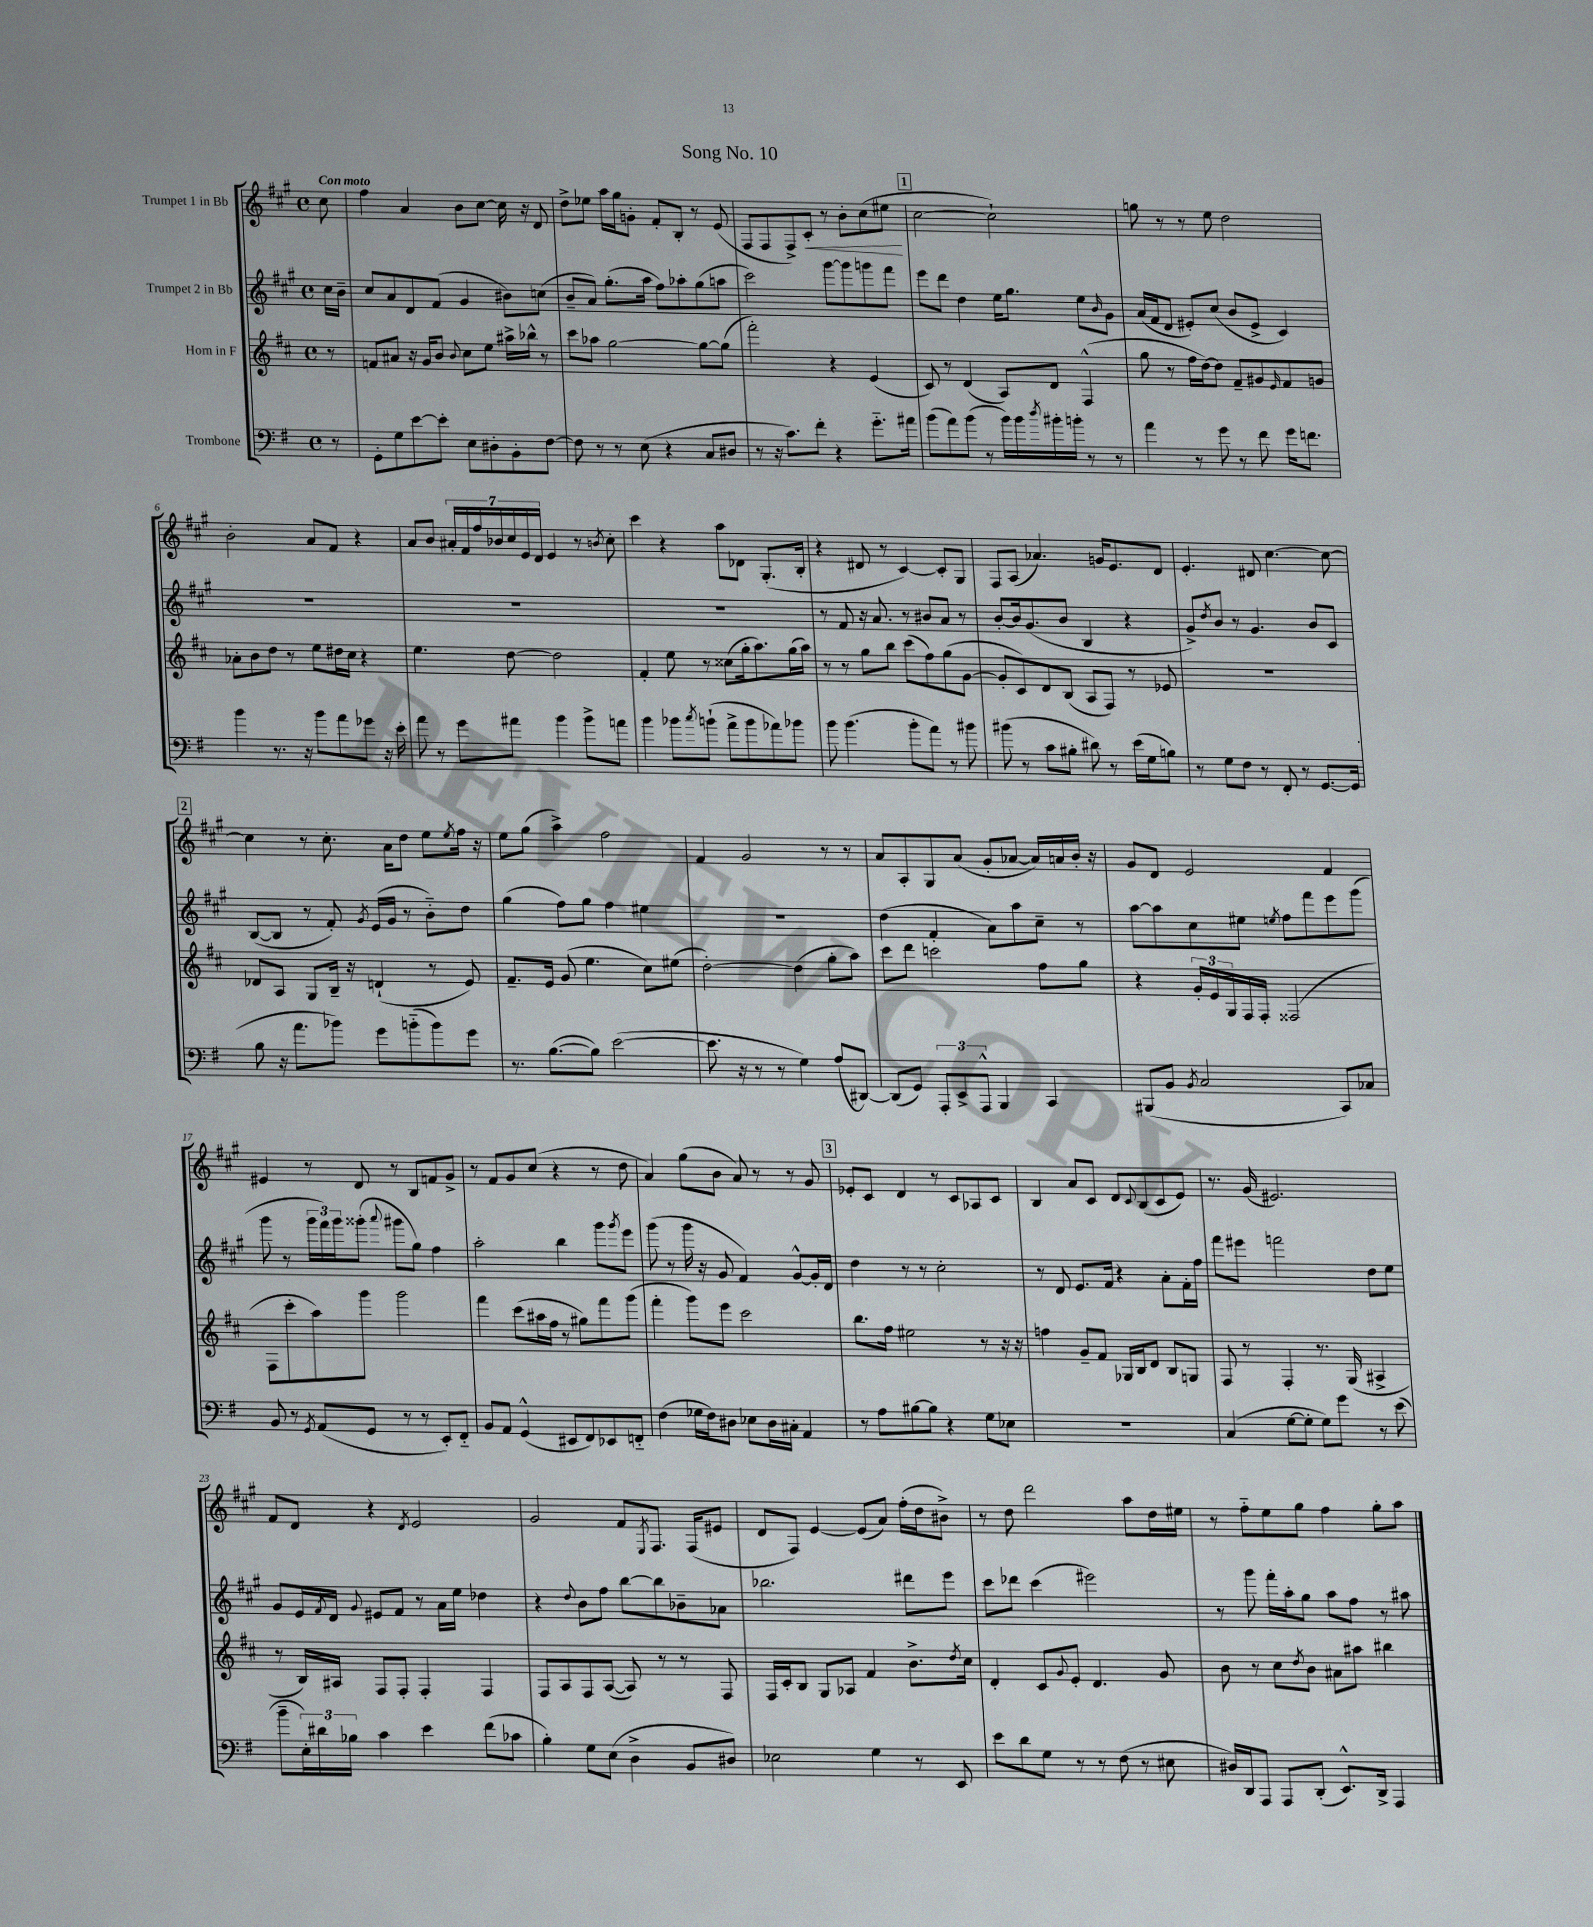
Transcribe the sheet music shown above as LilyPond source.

\header { title = "Song No. 10" }
<<
\new StaffGroup <<
\new Staff = "s0" \with { instrumentName = "Trumpet 1 in Bb" } {
    \clef treble \key a \major \defaultTimeSignature \time 4/4 \partial 8 \tempo "Con moto"
    cis''8 |
    fis''4 a'4 b'8 cis''8~ cis''16 r16 d'8 |
    d''8-> ees''8 a''16 gis''16 g'8-. fis'8-. b8-. r8 e'8( |
    fis8 fis8 fis8->) cis'8-.\< r8 b'8-. cis''8( eis''8\! |
    \mark \markup { \box "1" } cis''2~ cis''2-!) |
    g''8 r8 r8 e''8 d''2 |
    b'2-. a'8 fis'8 r4 |
    a'8 b'8 \tuplet 7/4 { ais'16-. fis'16 fis''16 bes'16 cis''16 e'16 d'16 } e'4 r8 \acciaccatura { b'8 } cis''8-. |
    cis'''4 r4 a''8 des'8 gis8.-.( b16-. |
    r4 dis'8 r8 cis'4~) cis'8-. gis8 |
    fis8 a8( aes'4.) g'16 e'8. d'8 |
    e'4.-. dis'8 cis''4.~ cis''8~ |
    \mark \markup { \box "2" } cis''4 r8 cis''8.-. a'16 d''8 e''8 \acciaccatura { e''8 } fis''16 r16 |
    e''8 gis''8( a''4->) fis''2 |
    fis'4 gis'2 r8 r8 |
    a'8 a8-. gis8 a'8( gis'8-. aes'8~ aes'16) a'16 b'16-. r16 |
    gis'8 d'8 e'2 fis'4 |
    eis'4 r8 d'8 r8 b8 f'8 gis'8-> |
    r8 fis'8 gis'8 cis''8( r4 r8 d''8 |
    a'4) gis''8( b'8 a'8) r8 r8 gis'8 |
    \mark \markup { \box "3" } ees'8-. cis'8 d'4 r8 cis'8 aes8 cis'8 |
    b4 a'8 cis'8 d'8 \appoggiatura { cis'8 } b8( cis'8 e'8) |
    r8. gis'16( eis'2.) |
    fis'8 d'8 r4 \acciaccatura { d'8 } e'2 |
    gis'2 fis'8 \acciaccatura { e8 } fis8. fis16( eis'8 |
    d'8 fis8) e'4~ e'8( a'8) fis''16-.( d''16 bis'8->) |
    r8 d''8 d'''2 a''8 d''16 eis''16 |
    r8 fis''8-_ e''8 gis''8 fis''4 gis''8-. a''8 \bar "|." |
}
\new Staff = "s1" \with { instrumentName = "Trumpet 2 in Bb" } {
    \clef treble \key a \major \defaultTimeSignature \time 4/4 \partial 8
    cis''16 b'16-- |
    cis''8 a'8 d'8 fis'8( gis'4 bis'8) c''8( |
    b'8-- a'8) gis''8.-.( a''16 fis''8) aes''8-. gis''8( a''8 |
    cis'''2) gis'''8~ gis'''8 g'''8 fis'''8 |
    \mark \markup { \box "1" } e'''8 d'''8 d''4 e''16 gis''8. e''8 \grace { b'16 } gis'8 |
    a'16( fis'16 d'8 eis'8-.) cis''8( b'8 eis'8-> cis'4) |
    R1 |
    R1 |
    R1 |
    r8 fis'8 r16 a'8. r8 bis'8 a'8 r8 |
    b'8~-. b'16 gis'8.( b'8 b4 r4 |
    gis'8->) \acciaccatura { d''8 } b'8 r8 gis'4. b'8 cis'8 |
    \mark \markup { \box "2" } b8~( b8 r8 fis'8-.) \acciaccatura { gis'8 } e'16( gis'16 r8 b'8-_) d''8 |
    gis''4( fis''8) gis''8 fis''4 eis''4 |
    R1 |
    d''4( fis'4-. a'8) a''8 cis''8-- r8 |
    a''8~ a''8 cis''8 eis''8 \acciaccatura { e''8 } fis''8 fis'''8 e'''8 gis'''8( |
    gis'''8 r8 \tuplet 3/2 { gis'''16 fis'''16) gis'''16 } gisis'''8-.( \appoggiatura { a'''8 } gis'''8 gis''8) fis''4 |
    a''2-. b''4 gis'''8 \acciaccatura { gis'''8 } e'''8 |
    gis'''8( r8 gis'''16 r16 gis'8 fis'4) gis'8~-^ gis'16-. d'16 |
    \mark \markup { \box "3" } d''4 r8 r8 cis''2-. |
    r8 d'8 e'8. fis'16 r4 a'8-. fis'16-. fis''16 |
    fis'''8 eis'''8 f'''2 d''8 e''8 |
    gis'8 e'16 \acciaccatura { fis'8 } d'16 \appoggiatura { gis'8 } eis'8 fis'8 r8 a'16 e''16 des''4 |
    r4 \appoggiatura { d''8 } b'8 fis''8 b''8~ b''8 bes'8-- aes'8 |
    bes''2. dis'''8 e'''8 |
    cis'''8 des'''8 cis'''4( eis'''2) |
    r8 gis'''8 fis'''16-. a''16-. gis''8 a''8 fis''8 r8 ais''8 \bar "|." |
}
\new Staff = "s2" \with { instrumentName = "Horn in F" } {
    \clef treble \key d \major \defaultTimeSignature \time 4/4 \partial 8
    r8 |
    f'8 ais'8 r16 g'16 b'8 \appoggiatura { b'8 } cis''8 e''8 ais''16-> bes''16-^ r8 |
    cis'''8 aes''8 g''2~ g''8~ g''8( |
    fis'''2-.) r4 e'4( |
    \mark \markup { \box "1" } cis'8) r8 d'4( a8) d'8 fis4-^( |
    g''8 r8 fis''16 d''16~) d''8 fis'8-- gis'8 \grace { e'16 } fis'8 g'8 |
    aes'8-. b'8 d''8 r8 e''8 dis''16 cis''16 r4 |
    e''4. d''8~ d''2 |
    fis'4-. e''8 r8 cisis''8( g''16-. a''8.) g''16( a''16) |
    r8 r8 g''8 b''8 cis'''8( fis''8) g''8( g'8~ |
    g'8-. cis'8) d'8 b8( a8 fis8) r8 ees'8 |
    R1 |
    \mark \markup { \box "2" } des'8 a8 g8 b16-- r16 d'4-!( r8 e'8) |
    fis'8.-- e'16 g'8( e''4. cis''8) eis''8( |
    d''2~-.) d''4( g''8-. a''8) |
    cis'''8 d'''8 c'''2 fis''8 g''8 |
    r4 \tuplet 3/2 { g'16-. e'16 g16 } fis16 fis16-. fisis2( |
    fis8 cis'''8-. a''8) g'''8 g'''2 |
    fis'''4 cis'''8( ais''16 fis''16 r8 gis''8) fis'''8 g'''8( |
    fis'''4-. g'''8) e'''8 cis'''2 |
    \mark \markup { \box "3" } b''8. fis''16 eis''2 r8 r16 r16 |
    f''4 g'8-- fis'8 ges16 b16 d'8 b8 g8 |
    fis8 r8 fis4-. r8. g16( ais4-> |
    r8 b16) ais16 fis8 fis8-. fis4-. fis4 |
    fis8 a8 fis8 a8~( a8) r8 r8 fis8 |
    fis16 cis'16-. b8 g8 aes8 fis'4 b'8.-> \acciaccatura { d''8 } cis''16 |
    d'4-. cis'8 \appoggiatura { g'8 } e'8-. d'4. g'8 |
    b'8 r8 cis''8 \acciaccatura { d''8 } b'8 ais'8 ais''8 bis''4 \bar "|." |
}
\new Staff = "s3" \with { instrumentName = "Trombone" } {
    \clef bass \key g \major \defaultTimeSignature \time 4/4 \partial 8
    r8 |
    g,8-. g8 e'8~ e'8-. e8 dis8-. b,8-. fis8~ |
    fis8 r8 r8 e8( r4 c8 dis8 |
    r8 r16 c'8.) fis'8-. r4 g'8.-_ ais'16 |
    \mark \markup { \box "1" } b'8( a'8) b'8( r8 b'16) b'16 \acciaccatura { d''8 } bis'16-. b'16-. r8 r8 |
    a'4 r8 g'8 r8 fis'8 g'16 f'8. |
    b'4 r8. r16 b'8 a'8 ges'8 r16 e'16-. |
    a'8 r8 g'8 ais'8 b'4 b'8-> a'8 |
    b'4 bes'8 \acciaccatura { c''8 } b'8-!( a'8-> b'8 aes'8) bes'8 |
    b'8 b'4.( b'8-. a'8) r8 bis'8 |
    bis'8( r8 c'8 bis8-. dis'8) r8 e'16( g16 b8) |
    r8 g8 fis8 r8 fis,8-. r8 g,8.~ g,16( |
    \mark \markup { \box "2" } b8 r16 a'8. bes'8) g'8 b'8-_( b'8) g'8 |
    r8. b8.~( b8) e'2~( |
    e'8. r16 r8 r8 g4) a8( dis,8~) |
    dis,8( g,8) \tuplet 3/2 { a,,8-. e,8-> a,,8-^ } b,,4 c,4 |
    bis,,8( b,8 \acciaccatura { b,8 } c2 c,8) ces8 |
    b,8 r8 \acciaccatura { g,8 } a,8( g,8 r8 r8 e,8-.) fis,8-_ |
    b,8 a,8 g,4-^( eis,8 fis,8) ees,8 f,8-_ |
    fis4( ges16 fis16) dis8 ees8 dis16 cis16-. a,4 |
    \mark \markup { \box "3" } r8 a8 bis8~ bis8 r4 g8 ees8 |
    R1 |
    c4( g8~ g8-. g8) g'8 r8 e'8( |
    b'8-- \tuplet 3/2 { e16-.) dis'16 bes16 } c'4 e'4 fis'8( ces'8 |
    b4-.) g8 e8( d4-> b,8 dis8) |
    ees2 g4 r8 e,8 |
    e'8 d'8 g8 r8 r8 fis8( r8 eis8 |
    dis16) d,16 a,,8 a,,8 d,8-.( e,8.-^) d,16-> a,,4 \bar "|." |
}
>>
>>
